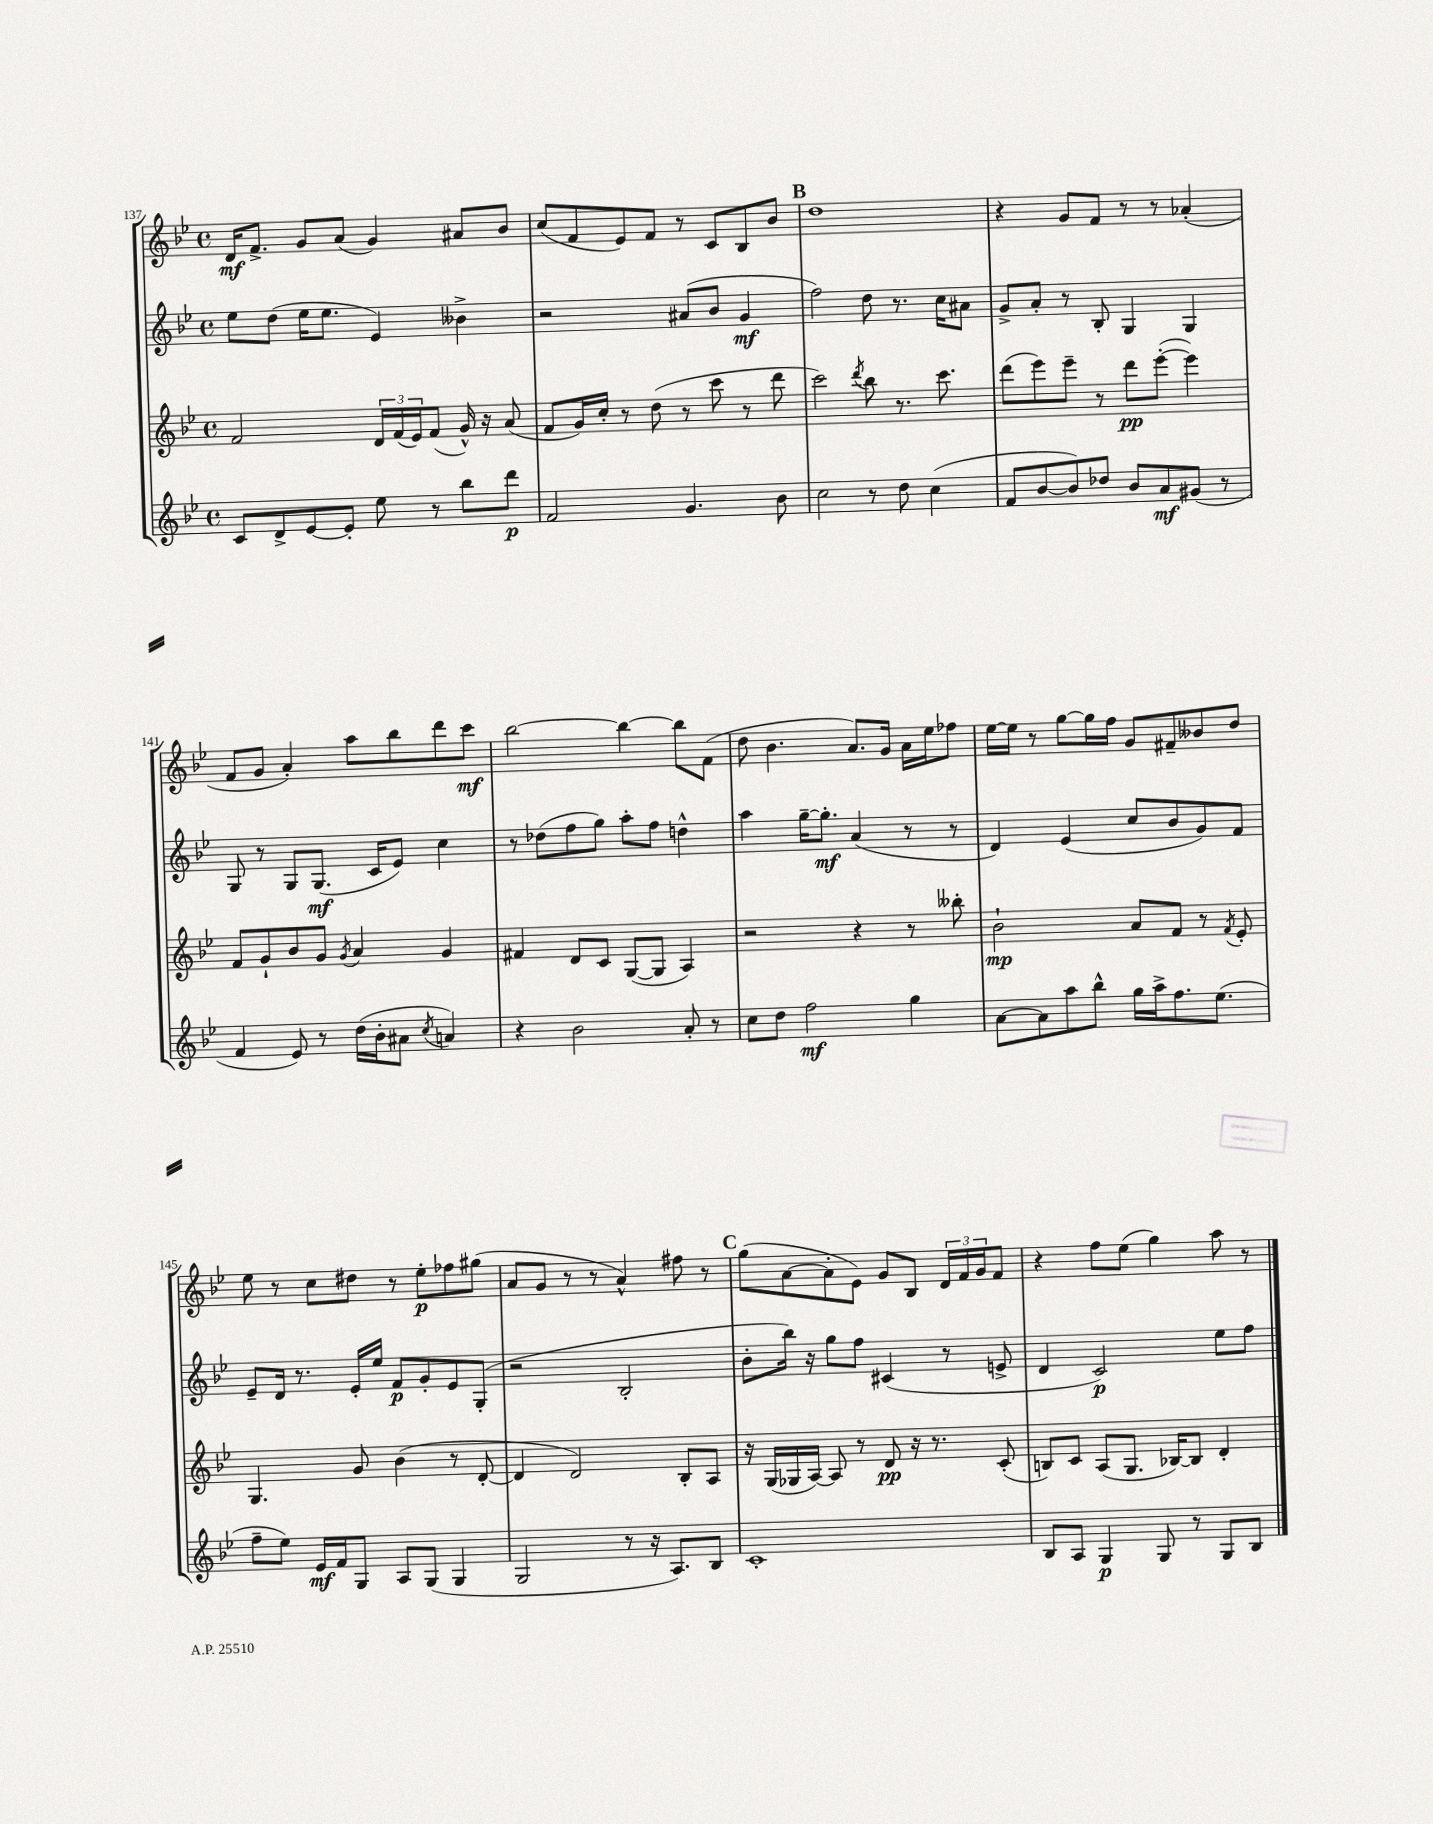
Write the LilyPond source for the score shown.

<<
\new StaffGroup <<
\new Staff = "s0" {
    \clef treble \key bes \major \defaultTimeSignature \time 4/4
    d'16\mf f'8.-> g'8 a'8( g'4) ais'8 bes'8 |
    c''8( f'8 ees'8) f'8 r8 c'8 bes8 bes'8 |
    \mark \markup { \bold "B" } d''1 |
    r4 g'8 f'8 r8 r8 aes'4-.( |
    f'8 g'8 a'4-.) a''8 bes''8 d'''8 c'''8\mf |
    bes''2~ bes''4~ bes''8 f'8( |
    d''8 bes'4. a'8.) g'16 a'16 ees''16 fes''8 |
    ees''16~ ees''16 r8 g''8~ g''16 f''16 g'8 fis'8-- beses'8 d''8 |
    ees''8 r8 c''8 dis''8 r8 ees''8-.\p fes''8 gis''8( |
    a'8 g'8 r8 r8 a'4-^) fis''8 r8 |
    \mark \markup { \bold "C" } g''8( a'8~ a'8-. ees'8) g'8 bes8 \tuplet 3/2 { d'16 f'16 g'16 } f'8 |
    r4 f''8 ees''8( g''4) a''8 r8 \bar "|." |
}
\new Staff = "s1" {
    \clef treble \key bes \major \defaultTimeSignature \time 4/4
    ees''8 d''8( ees''16 ees''8. ees'4) beses'4-> |
    r2 ais'8( bes'8 g'4\mf |
    \mark \markup { \bold "B" } f''2) d''8 r8. c''16 ais'8 |
    g'8-> a'8-. r8 bes8-. g4 g4 |
    g8 r8 g8 g8.\mf( c'16 ees'8) c''4 |
    r8 des''8( f''8 g''8) a''8-. f''8 d''4-^ |
    a''4 g''16~-- g''8.-.\mf a'4( r8 r8 |
    d'4) ees'4( c''8 bes'8 g'8) f'8 |
    ees'8-- d'16 r8. ees'16-. ees''16 f'8\p g'8-. ees'8 g8-.( |
    r2 bes2-. |
    \mark \markup { \bold "C" } bes'8-. bes''16) r16 g''8 f''8 cis'4( r8 e'8-> |
    d'4 c'2\p) ees''8 f''8 \bar "|." |
}
\new Staff = "s2" {
    \clef treble \key bes \major \defaultTimeSignature \time 4/4
    f'2 \tuplet 3/2 { d'16 f'16( ees'16) } f'8( g'16-^) r16 a'8( |
    f'8 g'16) c''16-. r8 d''8( r8 c'''8 r8 d'''8 |
    \mark \markup { \bold "B" } c'''2) \acciaccatura { d'''8 } bes''8 r8. c'''8. |
    d'''8( ees'''8) ees'''8-- r8 d'''8\pp ees'''8~-.( ees'''4) |
    f'8 g'8-! bes'8 g'8 \acciaccatura { g'8 } a'4 g'4 |
    fis'4 d'8 c'8 g8~( g8 a4) |
    r2 r4 r8 beses''8-. |
    bes'2-!\mp a'8 f'8 r8 \acciaccatura { f'8 } ees'8-. |
    g4. g'8 bes'4( r8 d'8~-. |
    d'4 d'2) bes8-. a8 |
    \mark \markup { \bold "C" } r16 g16( ges16 a16~) a8 r8 d'8\pp r16 r8. c'8-.( |
    b8) c'8 a8( g8. bes16~) bes8 d'4-. \bar "|." |
}
\new Staff = "s3" {
    \clef treble \key bes \major \defaultTimeSignature \time 4/4
    c'8 d'8-> ees'8~ ees'8-. ees''8 r8 bes''8 d'''8\p |
    f'2 g'4. bes'8 |
    \mark \markup { \bold "B" } c''2 r8 d''8 c''4( |
    f'8 bes'8~ bes'8) des''8 bes'8 a'8\mf gis'8( r8 |
    f'4 ees'8) r8 d''16( bes'16-. ais'8 \acciaccatura { c''8 } a'4) |
    r4 bes'2 a'8-. r8 |
    c''8 d''8 f''2\mf g''4 |
    a'8~ a'8 a''8 bes''8-^ g''16 a''16-> f''8. ees''8.( |
    f''8-- ees''8) ees'16\mf f'16 g8 a8 g8( g4 |
    g2 r8 r16 a8.) bes8 |
    \mark \markup { \bold "C" } c'1-. |
    bes8 a8 g4\p g8 r8 g8 bes8 \bar "|." |
}
>>
>>
\layout { \context { \Score currentBarNumber = #137 } }
